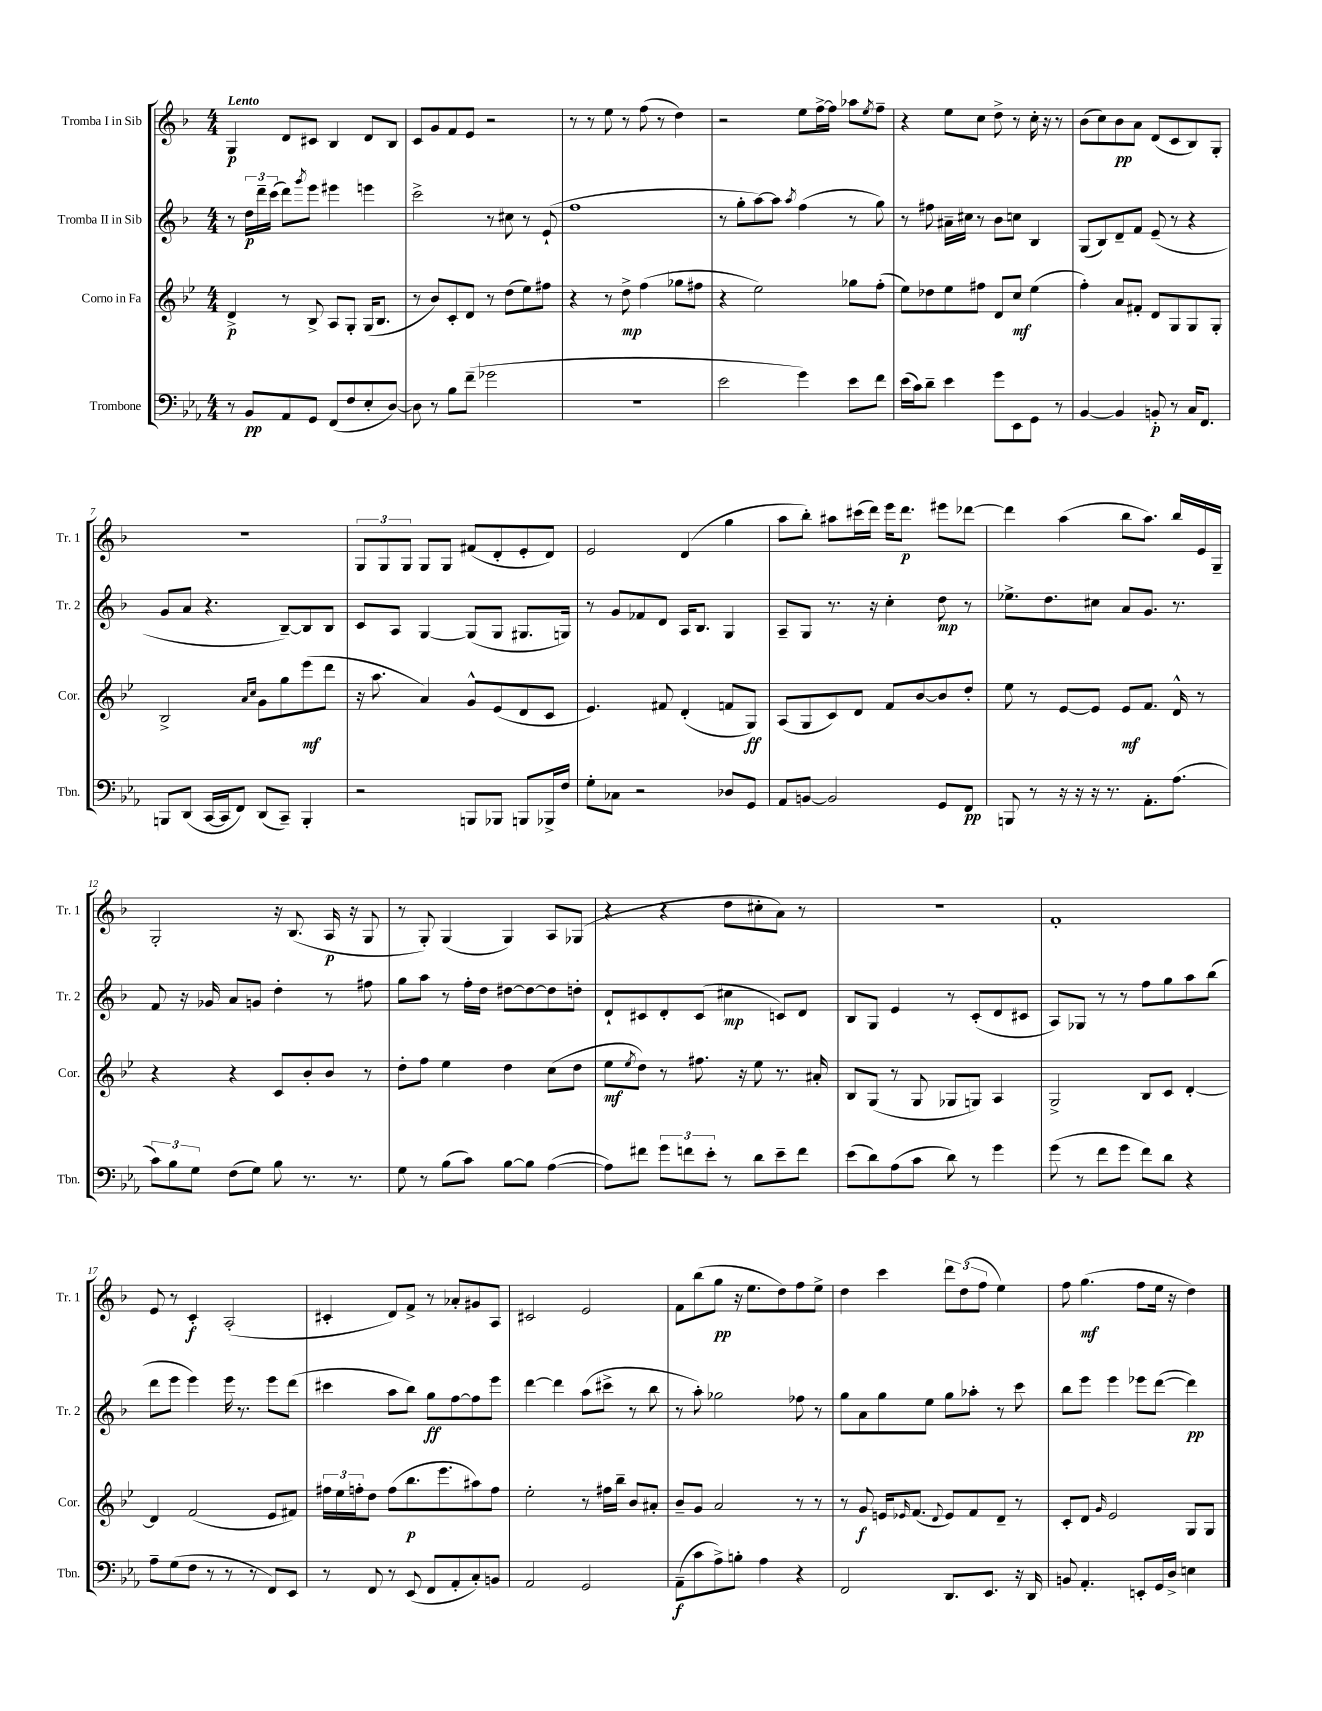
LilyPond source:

<<
\new StaffGroup <<
\new Staff = "s0" \with { instrumentName = "Tromba I in Sib" shortInstrumentName = "Tr. 1" } {
    \clef treble \key f \major \numericTimeSignature \time 4/4 \tempo "Lento"
    g4\p d'8 cis'8 bes4 d'8 bes8 |
    c'8 g'8 f'8 e'8 r2 |
    r8 r8 e''8 r8 f''8( r8 d''4) |
    r2 e''8 f''16~-> f''16 aes''8 \acciaccatura { e''8 } f''8-- |
    r4 e''8 c''8 d''8-> r8 c''16-. r16 r8 |
    bes'8( c''8) bes'8\pp a'8 d'8( c'8 bes8) g8-. |
    R1 |
    \tuplet 3/2 { g8 g8 g8 } g8 g8 fis'8( d'8-. e'8-. d'8) |
    e'2 d'4( g''4 |
    a''8 bes''8-.) ais''8 cis'''16( d'''16) e'''16 d'''8.\p eis'''8 des'''8~ |
    des'''4 a''4( bes''8 a''8.) bes''16 e'16 g16-- |
    g2-. r16 bes8.( a16\p r16 g8 |
    r8 g8-.) g4( g4) a8 ges8( |
    r4 r4 d''8 cis''8-. a'8) r8 |
    R1 |
    f'1-. |
    e'8 r8 c'4-.\f a2-.( |
    cis'4-. d'8) f'8-> r8 aes'8-. gis'8 a8 |
    cis'2 e'2 |
    f'8 bes''8( g''8\pp r16 e''8. d''8) f''8 e''8-> |
    d''4 c'''4 \tuplet 3/2 { d'''8 d''8( f''8 } e''4) |
    f''8 g''4.\mf( f''8 e''16 r16 d''4) \bar "|." |
}
\new Staff = "s1" \with { instrumentName = "Tromba II in Sib" shortInstrumentName = "Tr. 2" } {
    \clef treble \key f \major \numericTimeSignature \time 4/4
    r8 \tuplet 3/2 { d''16\p d'''16-- c'''16( } d'''8) \acciaccatura { g'''8 } e'''8 eis'''4 e'''4 |
    c'''2-> r8 cis''8 r8 e'8-!( |
    f''1 |
    r8 g''8-. a''8~) a''8 \acciaccatura { a''8 } f''4( r8 g''8) |
    r8 fis''8 ais'16-- cis''16 r8 bes'8 c''8 bes4 |
    g8( bes8) d'8-- f'8 e'8--( r8 r4 |
    g'8 a'8 r4. bes8~--) bes8 bes8 |
    c'8 a8 g4~ g8( g8 gis8. g16) |
    r8 g'8 fes'8 d'8 a16 bes8. g4 |
    a8-- g8 r8. r16 c''4-. d''8\mp r8 |
    ees''8.-> d''8. cis''8 a'8 g'8. r8. |
    f'8 r16 ges'16 a'8 g'8 d''4-. r8 fis''8 |
    g''8 a''8 r8 f''16-. d''16 dis''8~ dis''8~ dis''8 d''8-. |
    d'8-! cis'8 d'8-. cis'8( cis''4\mp c'8) d'8 |
    bes8 g8 e'4 r8 c'8-.( d'8 cis'8 |
    a8) ges8 r8 r8 f''8 g''8 a''8 bes''8( |
    d'''8 e'''8 e'''4) e'''16 r8. e'''8 d'''8( |
    cis'''4 a''8 bes''8) g''8\ff f''8~ f''8 e'''8 |
    d'''4~ d'''4 a''8( cis'''8-> r8 bes''8 |
    r8 a''8-.) ges''2 fes''8 r8 |
    g''8 a'8 g''8 e''8 g''8 aes''8-. r8 c'''8 |
    bes''8 e'''8 e'''4 ees'''8 d'''8~( d'''4\pp) \bar "|." |
}
\new Staff = "s2" \with { instrumentName = "Corno in Fa" shortInstrumentName = "Cor." } {
    \clef treble \key bes \major \numericTimeSignature \time 4/4
    d'4->\p r8 bes8-> a8 g8-. g16( bes8. |
    r8 bes'8) c'8-. d'8 r8 d''8( ees''8) fis''8 |
    r4 r8 d''8->\mp f''4( ges''8 fis''8 |
    r4 ees''2) ges''8 f''8-.( |
    ees''8) des''8 ees''8 fis''8 d'8 c''8\mf ees''4( |
    f''4-.) a'8 fis'8-. d'8 g8 g8 g8-. |
    bes2-> \grace { a'16 c''16 } g'8 g''8 ees'''8\mf( d'''8 |
    r16 a''8. a'4) g'8-^ ees'8( d'8 c'8 |
    ees'4.) fis'8 d'4-.( f'8 g8\ff) |
    a8( g8 c'8) d'8 f'8 bes'8~ bes'8 d''8-. |
    ees''8 r8 ees'8~ ees'8 ees'8\mf f'8. d'16-^ r8 |
    r4 r4 c'8 bes'8-. bes'8 r8 |
    d''8-. f''8 ees''4 d''4 c''8( d''8 |
    ees''8\mf \acciaccatura { ees''8 } d''8) r8 fis''8. r16 ees''8 r8. ais'16-. |
    bes8 g8( r8 g8 ges8 g8) a4 |
    g2-> bes8 c'8 d'4~-. |
    d'4 f'2( ees'8 fis'8) |
    \tuplet 3/2 { fis''16 ees''16 f''16-. } d''8 f''8( bes''8.\p ees'''8. ais''8) f''8 |
    ees''2-. r8 fis''16 bes''16-- bes'8 ais'8-. |
    bes'8-- g'8 a'2 r8 r8 |
    r8 g'8\f e'16 \grace { ees'16 } f'8.( \appoggiatura { d'8 } ees'8) f'8 d'8-- r8 |
    c'8-. d'8 \grace { g'16 } ees'2 g8 g8 \bar "|." |
}
\new Staff = "s3" \with { instrumentName = "Trombone" shortInstrumentName = "Tbn." } {
    \clef bass \key ees \major \numericTimeSignature \time 4/4
    r8 bes,8\pp aes,8 g,8 f,8( f8 ees8-. d8~) |
    d8 r8 bes8 f'8--( ges'2 |
    R1 |
    ees'2 g'4) ees'8 f'8 |
    ees'16( c'16) d'8-- ees'4 g'8 ees,8 g,8 r8 |
    bes,4~ bes,4 b,8-.\p r8 c16 f,8. |
    b,,8 d,8( c,16~ c,16 f,8) d,8( c,8--) b,,4-. |
    r2 b,,8 bes,,8 b,,8 bes,,16-> f16 |
    g8-. ces8 r2 des8 g,8 |
    aes,8 b,8~ b,2 g,8 f,8\pp |
    b,,8 r8 r16 r16 r16 r8. aes,8.-. aes8.( |
    \tuplet 3/2 { c'8) bes8 g8 } f8( g8) bes8 r8. r8. |
    g8 r8 bes8( c'8) bes8~ bes8 aes4~( |
    aes8) fis'8 \tuplet 3/2 { g'8 f'8 ees'8-. } r8 d'8 ees'8-- f'8 |
    ees'8( d'8) aes8( c'8 d'8) r8 g'4 |
    g'8( r8 f'8 g'8 f'8) d'8 r4 |
    aes8-- g8( f8 r8 r8 r8 f,8) ees,8 |
    r8 f,8 r8 ees,8( f,8 aes,8-. c8-.) b,8 |
    aes,2 g,2 |
    aes,8--\f( c'8 aes8->) b8-. aes4 r4 |
    f,2 d,8. ees,8. r16 d,16 |
    b,8 aes,4.-. e,8-. g,16 d16-> e4 \bar "|." |
}
>>
>>
